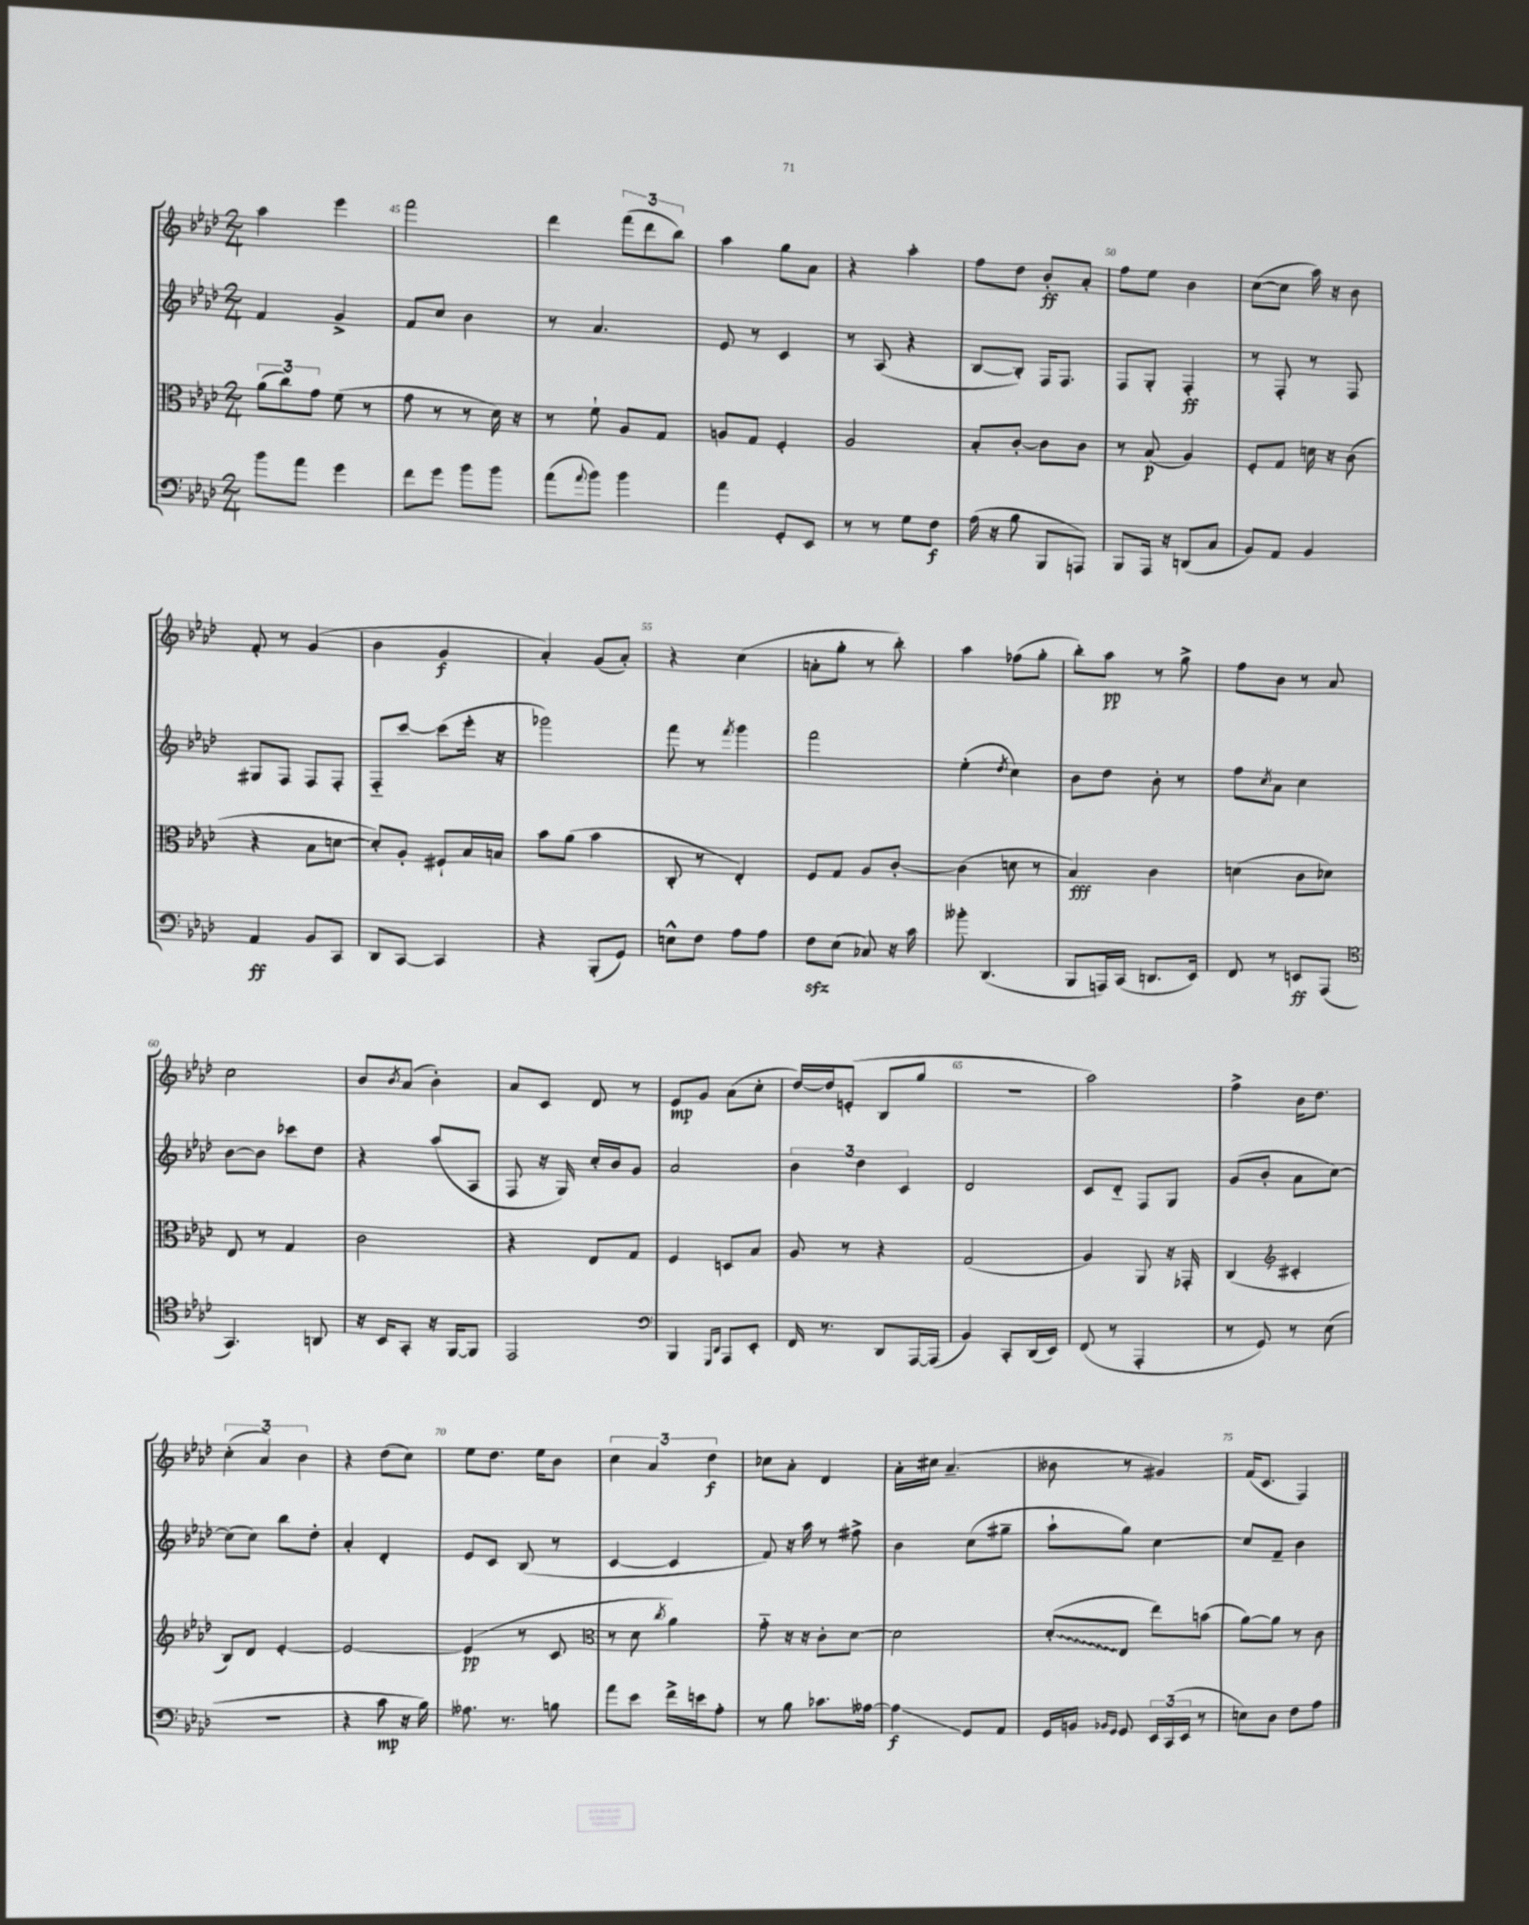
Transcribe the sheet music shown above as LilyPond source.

<<
\new StaffGroup <<
\new Staff = "s0" {
    \clef treble \key aes \major \numericTimeSignature \time 2/4
    aes''4 ees'''4 |
    f'''2 |
    des'''4 \tuplet 3/2 { f'''8( des'''8 bes''8) } |
    aes''4 g''8 aes'8 |
    r4 aes''4-. |
    f''8 des''8 bes'8-.\ff aes'8-. |
    f''8 ees''8 bes'4 |
    c''8~( c''8 aes''16) r16 bes'8 |
    f'8-. r8 g'4( |
    bes'4 g'4\f |
    aes'4-.) g'8( aes'8-.) |
    r4 c''4( |
    a'8-. g''8-. r8 bes''8-.) |
    aes''4 fes''8( g''8-. |
    bes''8-.) aes''8\pp r8 g''8-> |
    f''8 bes'8 r8 aes'8 |
    c''2 |
    bes'8 \acciaccatura { bes'8 } aes'8( bes'4-.) |
    aes'8 c'8 des'8 r8 |
    ees'8\mp g'8 aes'8( c''8-. |
    des''16~) des''16 e'8-.( bes8 g''8 |
    r2 |
    aes''2) |
    f''4-> bes'16 des''8. |
    \tuplet 3/2 { c''4-.( aes'4) bes'4 } |
    r4 des''8( c''8) |
    ees''8 des''8. ees''16 bes'8 |
    \tuplet 3/2 { c''4 aes'4 des''4\f } |
    ces''8 aes'8-. des'4 |
    aes'16-. cis''16 aes'4.--( |
    beses'8 r8 gis'4) |
    f'16( c'8. f4) \bar "|." |
}
\new Staff = "s1" {
    \clef treble \key aes \major \numericTimeSignature \time 2/4
    f'4 g'4-> |
    f'8 c''8 bes'4 |
    r8 aes'4. |
    ees'8 r8 c'4 |
    r8 aes8( r4 |
    bes8~ bes8-.) f16 f8. |
    f8 g8-. f4-.\ff |
    r8 f8-. r8 f8 |
    gis8 f8 f8 f8-. |
    f8-_ c'''8~ c'''8( ees'''16-. r16 |
    ges'''2) |
    f'''8 r8 \acciaccatura { f'''8 } g'''4 |
    f'''2 |
    ees''4-.( \acciaccatura { des''8 } c''4) |
    bes'8 des''8 bes'8-. r8 |
    f''8 \acciaccatura { c''8 } aes'8 c''4 |
    bes'8~ bes'8 ces'''8 des''8 |
    r4 aes''8( aes8 |
    f8 r16 g16) c''16-. bes'16 g'8 |
    aes'2 |
    \tuplet 3/2 { bes'4 des''4 c'4 } |
    des'2 |
    c'8 des'8-_ f8 g8 |
    g'8( bes'8-. aes'8 c''8~) |
    c''8( c''8) bes''8 des''8-. |
    aes'4-. des'4-. |
    ees'8 c'8 bes8( r8 |
    c'4~ c'4 |
    f'8) r16 aes''16 r8 fis''8-> |
    bes'4 c''8( gis''8-- |
    aes''8-! g''8) c''4~ |
    c''8 f'8-- bes'4 \bar "|." |
}
\new Staff = "s2" {
    \clef alto \key aes \major \numericTimeSignature \time 2/4
    \tuplet 3/2 { aes'8( c''8) g'8 } f'8( r8 |
    g'8 r8 r8 des'16) r16 |
    r8 f'8-! aes8 g8 |
    a8 g8 f4-. |
    aes2 |
    bes8-. c'8~-. c'8 c'8 |
    r8 bes8\p( aes4) |
    f8-. g8 d'16 r16 c'8( |
    r4 bes8 d'8~ |
    d'8-.) aes8-. fis8-! bes16 b16 |
    bes'8 aes'8( bes'4 |
    c8-. r8 ees4-.) |
    f8 g8 aes8 c'8~-. |
    c'4( d'8 r8 |
    bes4\fff) c'4 |
    d'4( c'8 des'8) |
    ees8 r8 g4 |
    c'2 |
    r4 ees8 g8 |
    f4 d8 bes8 |
    aes8 r8 r4 |
    g2( |
    aes4) aes,8 r16 ges,16-. |
    c4( \clef treble cis'4-. |
    bes8) des'8 ees'4~-. |
    ees'2~ |
    ees'4\pp( r8 c'8 |
    \clef alto r8 des'8 \acciaccatura { c''8 } aes'4) |
    g'8-_ r16 r16 c'8-. des'8~ |
    des'2 |
    \once \override Glissando.style = #'zigzag des'8-.\glissando( ees8 ees''8) b'8( |
    aes'8~) aes'8 r8 c'8 \bar "|." |
}
\new Staff = "s3" {
    \clef bass \key aes \major \numericTimeSignature \time 2/4
    bes'8 aes'8 g'4 |
    f'8 g'8 bes'8 bes'8 |
    aes'8( \appoggiatura { aes'8 } bes'8) bes'4 |
    aes'4 g,8-. ees,8 |
    r8 r8 g8 f8\f |
    aes16( r16 bes8 bes,,8 a,,8) |
    bes,,8 aes,,16 r16 d,8( c8 |
    bes,8) aes,8 bes,4 |
    aes,4\ff bes,8 c,8 |
    des,8 c,8~ c,4 |
    r4 bes,,8-.( g,8) |
    e8-^ f8 aes8 aes8 |
    f8\sfz ees8( ces8) r16 c'16 |
    beses'8-. des,4.( |
    bes,,8 a,,16) c,16( d,8. ees,16) |
    f,8 r8 e,8\ff aes,,8( |
    \clef tenor g,4.) a,8 |
    r16 bes,16 g,8-. r16 f,16~ f,8 |
    ees,2 |
    \clef bass bes,,4 \grace { g,,16 des,16 } aes,,8 ees,8-. |
    f,16 r8. des,8 aes,,16~ aes,,16( |
    bes,4) c,8-. des,16( ees,16) |
    f,8( r8 aes,,4-. |
    r8 g,8) r8 ees8( |
    r2 |
    r4 c'8\mp r16 bes16) |
    aeses8. r8. b8 |
    aes'8 ees'8 f'16-> e'16 aes8-. |
    r8 bes8 ces'8. aeses16~ |
    aeses4\glissando\f g,8 aes,8 |
    g,16 b,16 \grace { bes,16 g,16 } g,8 \tuplet 3/2 { ees,16 c,16( ees,16 } r8 |
    e8) des8 f8 aes8 \bar "|." |
}
>>
>>
\layout { \context { \Score currentBarNumber = #44 \override BarNumber.break-visibility = ##(#f #t #t) barNumberVisibility = #(every-nth-bar-number-visible 5) } }
